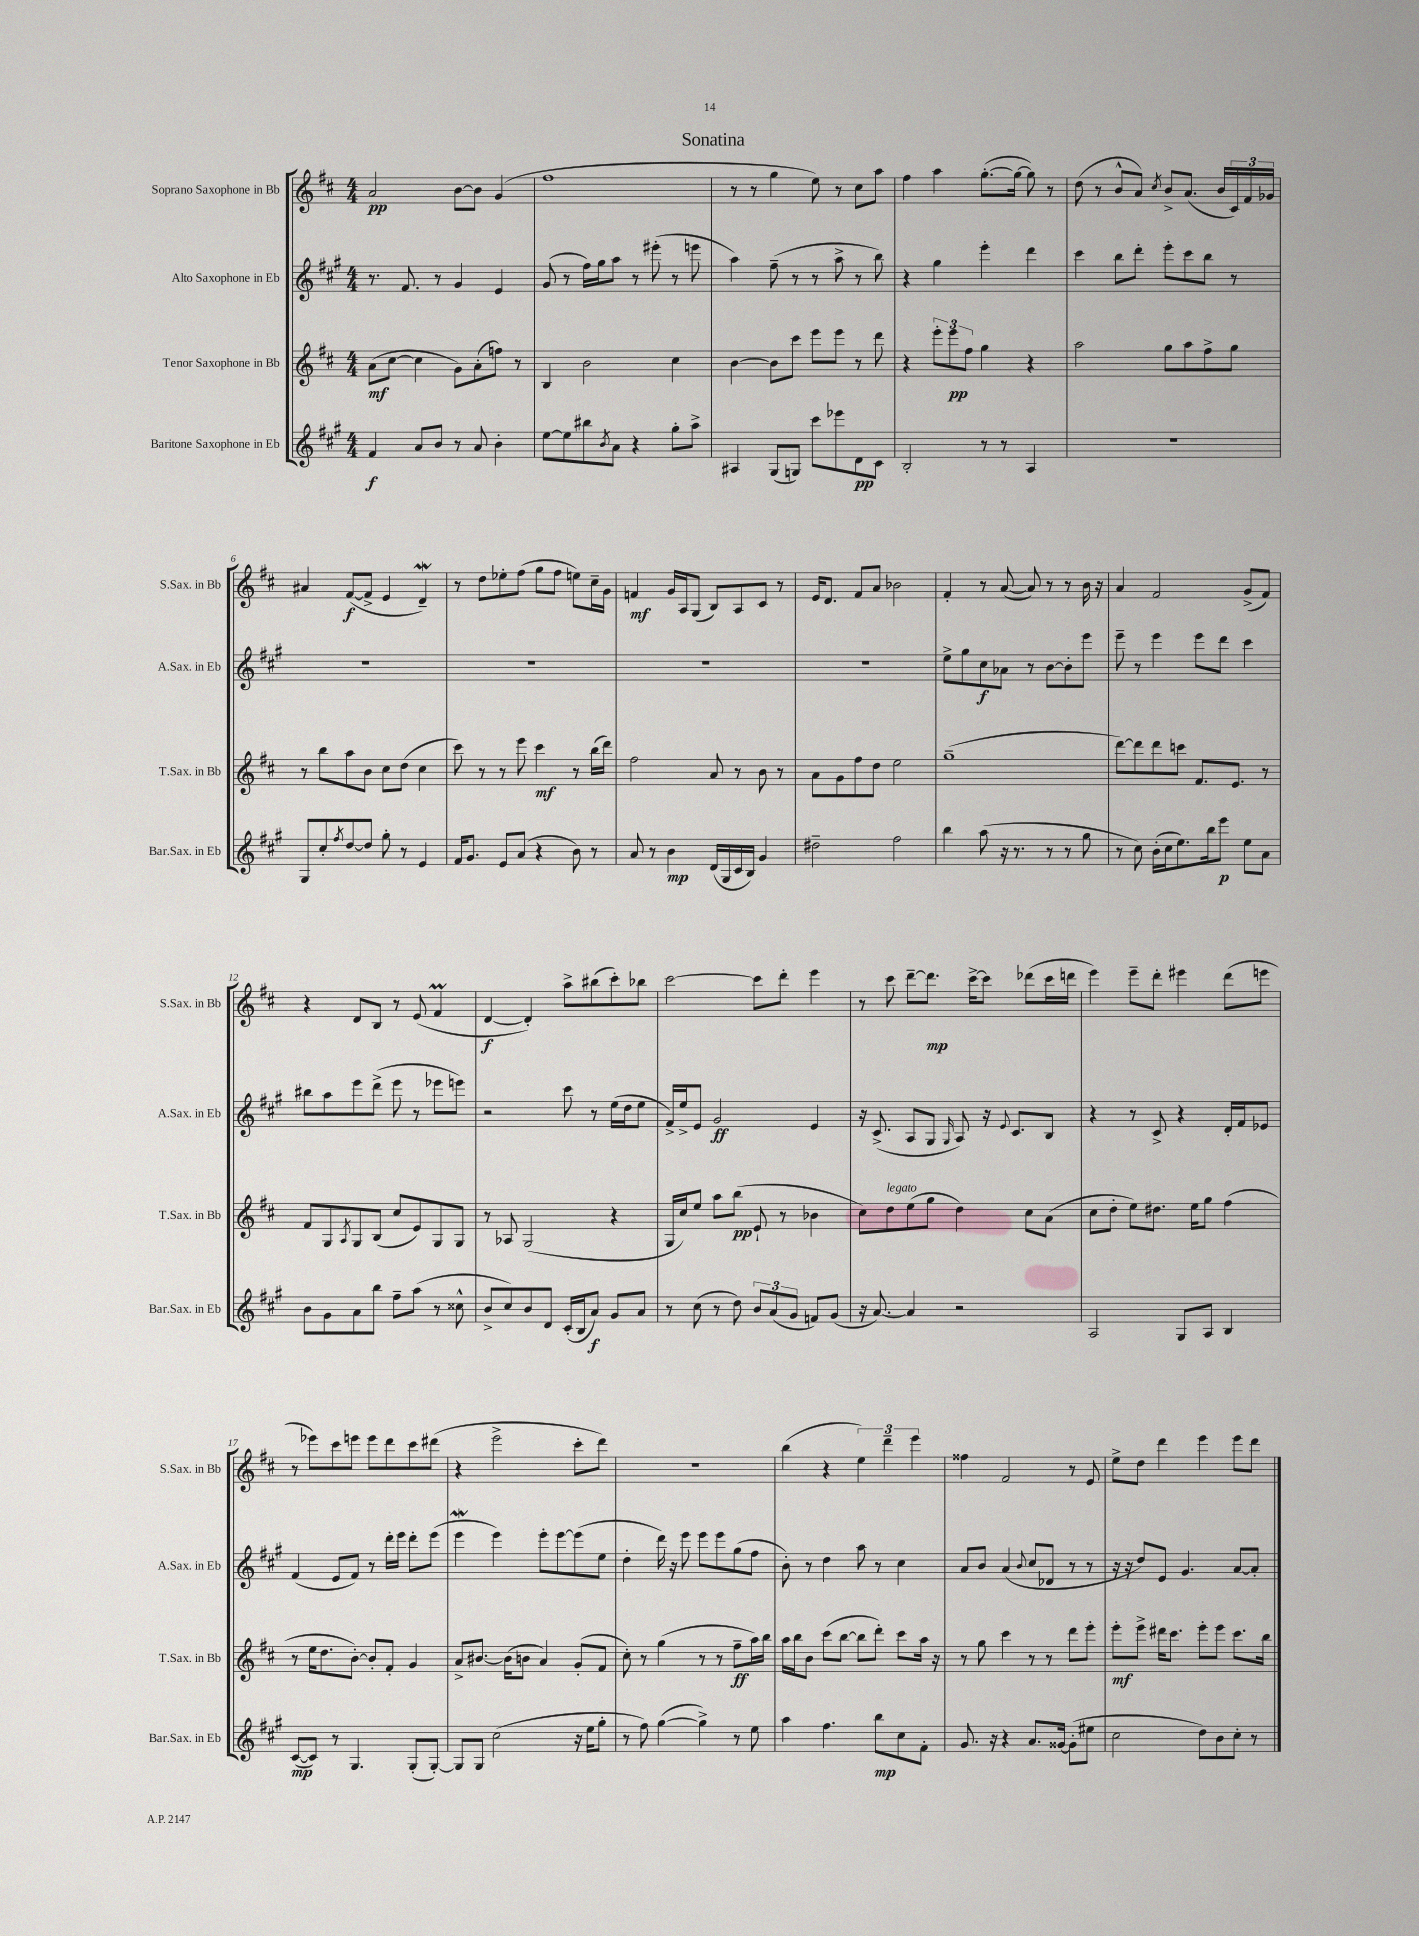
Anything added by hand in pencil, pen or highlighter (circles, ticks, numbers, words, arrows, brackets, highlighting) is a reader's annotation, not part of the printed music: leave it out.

**kern	**dynam	**kern	**dynam	**kern	**dynam	**kern	**dynam
*part4	*part4	*part3	*part3	*part2	*part2	*part1	*part1
*staff4	*staff4	*staff3	*staff3	*staff2	*staff2	*staff1	*staff1
*I"Baritone Saxophone in Eb	*	*I"Tenor Saxophone in Bb	*	*I"Alto Saxophone in Eb	*	*I"Soprano Saxophone in Bb	*
*I'Bar.Sax. in Eb	*	*I'T.Sax. in Bb	*	*I'A.Sax. in Eb	*	*I'S.Sax. in Bb	*
*clefG2	*	*clefG2	*	*clefG2	*	*clefG2	*
*k[f#c#g#]	*	*k[f#c#]	*	*k[f#c#g#]	*	*k[f#c#]	*
*M4/4	*	*M4/4	*	*M4/4	*	*M4/4	*
=1	=1	=1	=1	=1	=1	=1	=1
4f#/	f	(8a\L	mf	8.r	.	2a/	pp
.	.	[8cc#\J	.	.	.	.	.
.	.	.	.	8.f#/	.	.	.
8a/L	.	4cc#\]	.	.	.	.	.
8b/J	.	.	.	8r	.	.	.
8r	.	8g\L)	.	4g#/	.	[8b\L	.
8a/	.	(8a'\	.	.	.	8b\J]	.
4b'\	.	8ffn\J)	.	4e/	.	(4g/	.
.	.	8r	.	.	.	.	.
=2	=2	=2	=2	=2	=2	=2	=2
[8ee\L	.	4B/	.	(8g#/	.	1ff#	.
8ee\]	.	.	.	8r	.	.	.
8bb#X\	.	2b\	.	16ff#\LL)	.	.	.
.	.	.	.	16gg#\J	.	.	.
8qb/	.	.	.	.	.	.	.
8a\J	.	.	.	8aa\J	.	.	.
4r	.	.	.	8r	.	.	.
.	.	.	.	(8eee#X'\	.	.	.
8gg#'\L	.	4cc#\	.	8r	.	.	.
8aa^\J	.	.	.	8eeen\	.	.	.
=3	=3	=3	=3	=3	=3	=3	=3
4A#X/	.	[4b\	.	4aa\)	.	8r	.
.	.	.	.	.	.	8r	.
(8G#/L	.	8b\L]	.	(8ff#~\	.	4gg\	.
8Gn/J)	.	8ccc#\J	.	8r	.	.	.
8ccc#\L	.	8eee\L	.	8r	.	8ee\)	.
8eee-X\	.	8eee\J	.	8aa^\	.	8r	.
8d\	pp	8r	.	8r	.	8cc#\L	.
8c#\J	.	8ddd\	.	8bb\)	.	8aa\J	.
=4	=4	=4	=4	=4	=4	=4	=4
2B'/	.	4r	.	4r	.	4ff#\	.
.	.	12eee'\L	.	4gg#\	.	4aa\	.
.	.	12eee\	pp	.	.	.	.
.	.	12ff#\J	.	.	.	.	.
8r	.	4gg\	.	4eee'\	.	([8.gg'\L	.
8r	.	.	.	.	.	.	.
.	.	.	.	.	.	16gg\Jk_	.
4A/	.	4r	.	4ddd\	.	8gg\])	.
.	.	.	.	.	.	8r	.
=5	=5	=5	=5	=5	=5	=5	=5
1r	.	2aa\	.	4ccc#\	.	(8dd\	.
.	.	.	.	.	.	8r	.
.	.	.	.	8bb\L	.	8b^^/L	.
.	.	.	.	8ddd'\J	.	8a/J)	.
.	.	.	.	.	.	8qcc#/	.
.	.	8gg\L	.	8eee'\L	.	8b^/L	.
.	.	8aa\	.	8ccc#\	.	(8.a/J	.
.	.	8ff#^\	.	8bb\J	.	.	.
.	.	.	.	.	.	16b/LL	.
.	.	8gg\J	.	8r	.	24c#/)	.
.	.	.	.	.	.	24f#/	.
.	.	.	.	.	.	24g-X/JJ	.
!!LO:LB:g=z
=6	=6	=6	=6	=6	=6	=6	=6
8G#/L	.	8r	.	1r	.	4a#X/	.
8cc#'/	.	8bb\L	.	.	.	.	.
8qff#/	.	.	.	.	.	.	.
[8dd/	.	8aa\	.	.	.	([8f#/L	f
8dd/J]	.	8b\J	.	.	.	8f#^/J]	.
8gg#'\	.	8cc#\L	.	.	.	4e/	.
8r	.	(8dd\J	.	.	.	.	.
4e/	.	4cc#\	.	.	.	4dw~/)	.
=7	=7	=7	=7	=7	=7	=7	=7
16f#/KL	.	8ccc#\)	.	1r	.	8r	.
8.g#/J	.	.	.	.	.	.	.
.	.	8r	.	.	.	8dd\L	.
8e/L	.	8r	.	.	.	8ee-X'\	.
(8a/J	.	8eee\	.	.	.	(8ff#\J	.
4r	.	4ccc#\	mf	.	.	8gg\L	.
.	.	.	.	.	.	8ff#\J	.
8b\)	.	8r	.	.	.	8een\L)	.
8r	.	(16bb\LL	.	.	.	16cc#~\L	.
.	.	16ddd\JJ)	.	.	.	16g\JJ	.
=8	=8	=8	=8	=8	=8	=8	=8
8a/	.	2ff#\	.	1r	.	4fn/	mf
8r	.	.	.	.	.	.	.
4b\	mp	.	.	.	.	16g/LL	.
.	.	.	.	.	.	16A/J	.
.	.	.	.	.	.	(8G/J	.
(16d/LL	.	8a/	.	.	.	8B/L)	.
16G#/	.	.	.	.	.	.	.
16c#/	.	8r	.	.	.	8A/	.
16B/JJ)	.	.	.	.	.	.	.
4g#/	.	8b\	.	.	.	8c#/J	.
.	.	8r	.	.	.	8r	.
=9	=9	=9	=9	=9	=9	=9	=9
2dd#X~\	.	8a\L	.	1r	.	16e/KL	.
.	.	.	.	.	.	8.d/J	.
.	.	8g\	.	.	.	.	.
.	.	8ff#\	.	.	.	8f#/L	.
.	.	8dd\J	.	.	.	8a/J	.
2ff#\	.	2ee\	.	.	.	2b-X\	.
=10	=10	=10	=10	=10	=10	=10	=10
4bb\	.	(1gg~	.	8ee^\L	.	4f#'/	.
.	.	.	.	8gg#\	.	.	.
(8aa\	.	.	.	8cc#\	f	8r	.
16r	.	.	.	8a-X\J	.	([8a/	.
8.r	.	.	.	.	.	.	.
.	.	.	.	8r	.	8a/])	.
8r	.	.	.	[8b\L	.	8r	.
8r	.	.	.	8b'\]	.	8r	.
8gg#\	.	.	.	8eee\J	.	16b\	.
.	.	.	.	.	.	16r	.
=11	=11	=11	=11	=11	=11	=11	=11
8r	.	[8ddd\L)	.	8eee~\	.	4a/	.
8cc#\)	.	8ddd\]	.	8r	.	.	.
(16b'\LL	.	8ddd\	.	4eee\	.	2f#/	.
16cc#\J	.	.	.	.	.	.	.
8.ee\)	.	8cccn\J	.	.	.	.	.
.	.	8.f#/L	.	8eee\L	.	.	.
16bb\k	.	.	.	.	.	.	.
8eee\J	p	.	.	8ddd\J	.	.	.
.	.	8.e/J	.	.	.	.	.
8ee\L	.	.	.	4ccc#\	.	(8g^/L	.
8a\J	.	8r	.	.	.	8f#/J)	.
!!LO:LB:g=z
=12	=12	=12	=12	=12	=12	=12	=12
8b\L	.	8f#/L	.	8bb#X\L	.	4r	.
8g#\	.	8G/	.	8aa\	.	.	.
.	.	8qA/	.	.	.	.	.
8a\	.	8G/	.	8eee\	.	8d/L	.
8bb\J	.	(8B/J	.	(8ddd^\J	.	8B/J	.
8ff#~\L	.	8cc#/L	.	8eee\	.	8r	.
(8aa\J	.	8e/)	.	8r	.	(8e/	.
8r	.	8G/	.	8eee-X\L	.	4f#m/	.
8cc##X^^\	.	8G/J	.	8eeen\J)	.	.	.
=13	=13	=13	=13	=13	=13	=13	=13
8b^/L	.	8r	.	2r	.	[4d/	f
8cc#/)	.	8A-X/	.	.	.	.	.
8b/	.	(2G/	.	.	.	4d'/])	.
8d/J	.	.	.	.	.	.	.
(16c#'/LL	.	.	.	8ccc#\	.	8aa^\L	.
16B/J	.	.	.	.	.	.	.
8a/J)	f	.	.	8r	.	(8bb#X\	.
8g#/L	.	4r	.	(16ee\LL	.	8ccc#'\)	.
.	.	.	.	16dd\J	.	.	.
8a/J	.	.	.	8ee\J	.	8bb-X\J	.
=14	=14	=14	=14	=14	=14	=14	=14
8r	.	16G/LL	.	16f#^/LL)	.	[2ccc#\	.
.	.	16cc#/J)	.	16ee^/J	.	.	.
(8cc#\	.	8ee/J	.	8e/J	.	.	.
8r	.	8aa\L	.	2g#/	ff	.	.
8dd\)	.	(8bb\J	pp	.	.	.	.
12b/L	.	8e`/	.	.	.	8ccc#\L]	.
(12a/	.	.	.	.	.	.	.
.	.	8r	.	.	.	8ddd'\J	.
12g#/J	.	.	.	.	.	.	.
8fn/L)	.	4b-X\	.	4e/	.	4eee\	.
(8g#/J	.	.	.	.	.	.	.
=15	=15	=15	=15	=15	=15	=15	=15
16r	.	8cc#\L)	.	16r	.	8r	.
[8.a/)	.	.	.	(8.c#^/	.	.	.
!	!	!LO:TX:a:i:t=legato	!	!	!	!	!
.	.	8dd\	.	.	.	8ccc#\	.
4a/]	.	(8ee\	.	8A/L	.	[8ddd~\L	.
.	.	8gg\J	.	8G#/J	.	8.ddd\J]	mp
.	.	.	.	16qqG#/	.	.	.
2r	.	4dd\)	.	8A/)	.	.	.
.	.	.	.	.	.	[16ccc#^\KL	.
.	.	.	.	16r	.	8ccc#\J]	.
.	.	.	.	8qqe/	.	.	.
.	.	.	.	8.c#/L	.	.	.
.	.	8cc#\L	.	.	.	(8ddd-X\L	.
.	.	(8a\J	.	8B/J	.	16ccc#\L	.
.	.	.	.	.	.	16dddn\JJ	.
=16	=16	=16	=16	=16	=16	=16	=16
2A/	.	8cc#\L	.	4r	.	4eee\)	.
.	.	8dd'\J	.	.	.	.	.
.	.	8ee\L)	.	8r	.	8eee~\L	.
.	.	8.dd#X\J	.	8c#^/	.	8ddd'\J	.
8G#/L	.	.	.	4r	.	4eee#X\	.
.	.	16ee\KL	.	.	.	.	.
8A/J	.	8gg\J	.	.	.	.	.
4B/	.	(4ff#\	.	16d'/LL	.	(8ddd\L	.
.	.	.	.	16f#/J	.	.	.
.	.	.	.	8e-X/J	.	8eeen\J	.
!!LO:LB:g=z
=17	=17	=17	=17	=17	=17	=17	=17
([8c#/L	mp	8r	.	(4f#/	.	8r	.
8c#/J])	.	16ee\KL	.	.	.	8eee-X\L)	.
.	.	8.dd\	.	.	.	.	.
8r	.	.	.	8e/L	.	8ccc#\	.
4.G#/	.	[8b'\J)	.	8f#/J)	.	8eeen\J	.
.	.	8b'/L]	.	8r	.	8eee\L	.
.	.	8f#'/J	.	16ddd'\LL	.	8ddd\	.
.	.	.	.	16eee\JJ	.	.	.
(8G#'/L	.	4g/	.	8ddd'\L	.	8ccc#\	.
[8G#'/J)	.	.	.	(8eee\J	.	(8ddd#X\J	.
=18	=18	=18	=18	=18	=18	=18	=18
8G#/L]	.	8a^/L	.	4eeeW\	.	4r	.
8G#/J	.	[8.b#X/J	.	.	.	.	.
(2cc#\	.	.	.	4eee\)	.	2eee^\	.
.	.	(16b#\KL]	.	.	.	.	.
.	.	8bn\J	.	.	.	.	.
.	.	4a/)	.	8eee'\L	.	.	.
.	.	.	.	[8eee\	.	.	.
16r	.	(8g'/L	.	(8eee\]	.	8ccc#'\L	.
16ee\KL	.	.	.	.	.	.	.
8gg#'\J	.	8f#/J	.	8ee\J	.	8ddd\J)	.
=19	=19	=19	=19	=19	=19	=19	=19
8r	.	8cc#'\)	.	4dd'\	.	1r	.
8ff#\)	.	8r	.	.	.	.	.
([4gg#\	.	(4gg\	.	16ddd\)	.	.	.
.	.	.	.	16r	.	.	.
.	.	.	.	8eee\	.	.	.
4gg#^\])	.	8r	.	8eee\L	.	.	.
.	.	8r	.	8eee\	.	.	.
8r	.	8ff#~\L	ff	(8gg#\	.	.	.
8ee\	.	16aa\L)	.	8ff#\J	.	.	.
.	.	16bb\JJ	.	.	.	.	.
=20	=20	=20	=20	=20	=20	=20	=20
4aa\	.	16aa\LL	.	8b'\)	.	(4bb\	.
.	.	16bb\J	.	.	.	.	.
.	.	8b\J	.	8r	.	.	.
4.ff#\	.	(8ccc#\L	.	4dd\	.	4r	.
.	.	[8bb\J	.	.	.	.	.
.	.	8bb\L]	.	8aa\	.	6ee\)	.
8bb\L	mp	8ddd'\J)	.	8r	.	.	.
.	.	.	.	.	.	6ddd~\	.
8cc#\	.	8ccc#\L	.	4cc#\	.	.	.
.	.	.	.	.	.	6eee\	.
8f#'\J	.	16aa\Jk	.	.	.	.	.
.	.	16r	.	.	.	.	.
=21	=21	=21	=21	=21	=21	=21	=21
8.g#/	.	8r	.	8a/L	.	4ff##X\	.
.	.	8gg\	.	8b/J	.	.	.
16r	.	.	.	.	.	.	.
4r	.	4ccc#\	.	(4a/	.	2f#/	.
.	.	.	.	8qqb/	.	.	.
8.a/L	.	8r	.	8cc#/L	.	.	.
.	.	8r	.	8d-X/J	.	.	.
[16g##X/Jk	.	.	.	.	.	.	.
(8g##'\L]	.	8ddd\L	.	8r	.	8r	.
8ee#X\J	.	8eee'\J	.	8r	.	8e/	.
=22	=22	=22	=22	=22	=22	=22	=22
2cc#\	.	8eee'\L	mf	16r	.	8ee^\L	.
.	.	.	.	16r	.	.	.
.	.	8eee^\J	.	8dd/L)	.	8dd\J	.
.	.	16ddd#X\KL	.	8e/J	.	4ddd\	.
.	.	8.ccc#\J	.	.	.	.	.
.	.	.	.	4.g#/	.	.	.
8dd\L)	.	8eee'\L	.	.	.	4eee\	.
8b\	.	8eee\J	.	.	.	.	.
8cc#'\J	.	8.ccc#\L	.	[8a/L	.	8eee\L	.
8r	.	.	.	8a'/J]	.	8ddd\J	.
.	.	16bb\Jk	.	.	.	.	.
==	==	==	==	==	==	==	==
*-	*-	*-	*-	*-	*-	*-	*-
